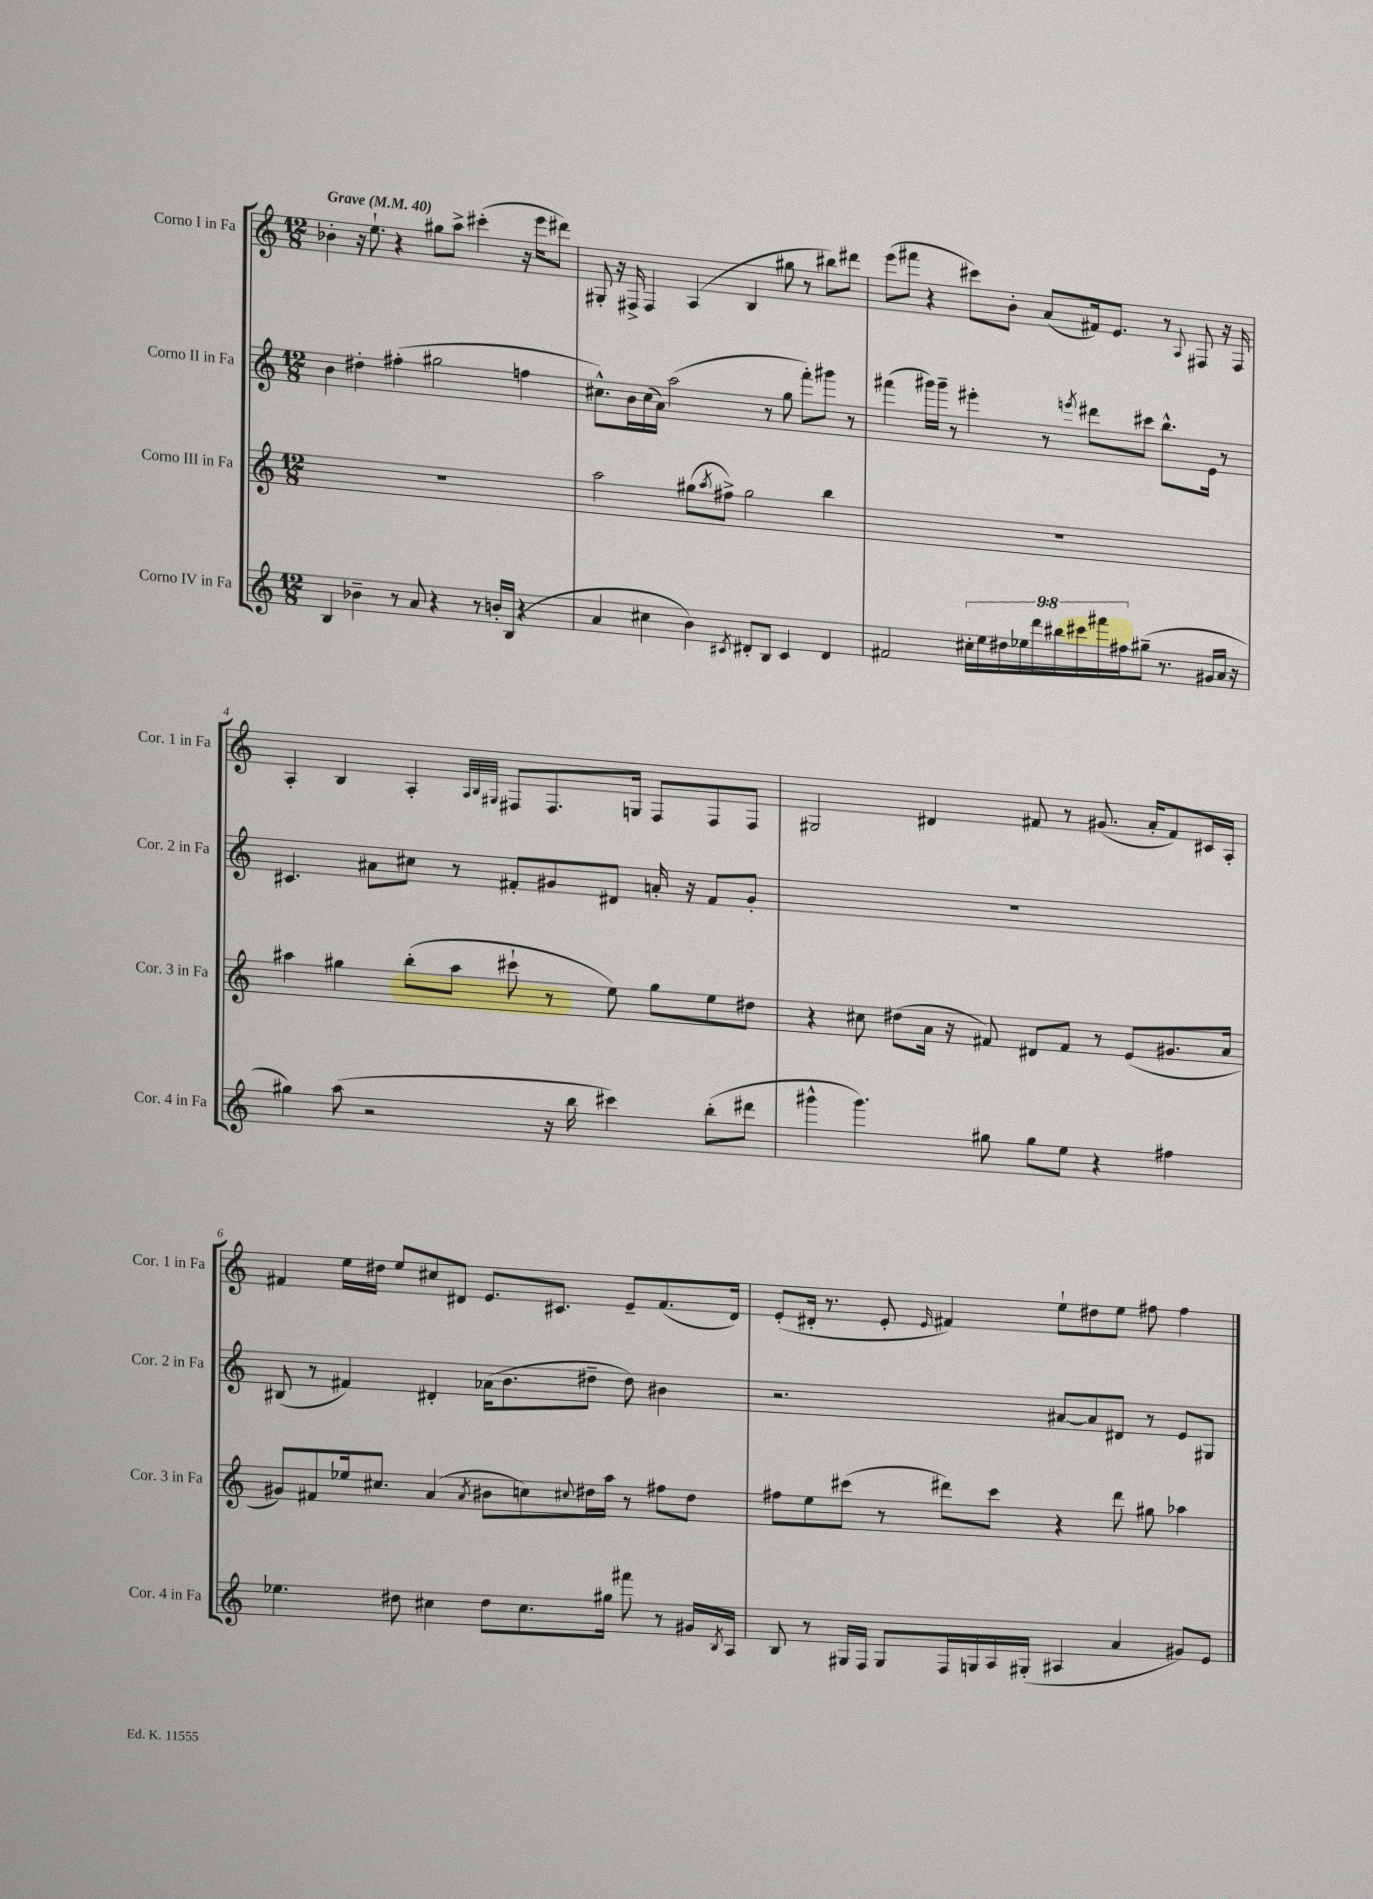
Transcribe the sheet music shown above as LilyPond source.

<<
\new StaffGroup <<
\new Staff = "s0" \with { instrumentName = "Corno I in Fa" shortInstrumentName = "Cor. 1 in Fa" } {
    \clef treble \key c \major \numericTimeSignature \time 12/8 \tempo "Grave" 4 = 40
    bes'4-. r16 e''8.-! r4 gis''8 a''8-> cis'''4-.( r16 e'''16 dis'''8) |
    gis8-. r16 fis16-> fis4 a4( b4 gis''8 r8 bis''8) dis'''8 |
    e'''8( fis'''8 r4 cis'''8) b'8-. a'8( fis'16) e'8. r8 \appoggiatura { a8 } fis8 r16 fis16 |
    a4-. b4 a4-. \grace { a32 b32 gis32 } fis8 fis8. g16 fis8 fis8 fis8 |
    gis2 dis'4 fis'8 r8 gis'8.( a'16-. fis'8) cis'16 a16-. |
    fis'4 e''16 dis''16 e''8 cis''8 dis'8 e'8. cis'8. e'8-- fis'8.( dis'16) |
    e'8-.( dis'16-. r8. e'8-. \grace { e'16 } fis'4) e''8-! dis''8 e''8 fis''8 fis''4 \bar "|." |
}
\new Staff = "s1" \with { instrumentName = "Corno II in Fa" shortInstrumentName = "Cor. 2 in Fa" } {
    \clef treble \key c \major \numericTimeSignature \time 12/8
    b'4 dis''4-. fis''4-.( gis''2 f''4 |
    cis''8.-^) b'16 cis''16( a'16) a''2( r8 g''8 f'''8-.) gis'''8 r8 |
    fis'''4( gis'''16) gis'''16-- r8 eis'''4-. r8 \acciaccatura { e'''8 } dis'''8 cis'''8 b''8.-^ e'16 r8 |
    cis'4. ais'8 cis''8 r8 fis'8-. gis'8 dis'8 a'16-. r16 fis'8 gis'8-. |
    R1. |
    bis8( r8 fis'4) dis'4-. aes'16( b'8. dis''8-- dis''8) bis'4 |
    r2. ais'8~ ais'8 dis'8 r8 e'8 gis8 \bar "|." |
}
\new Staff = "s2" \with { instrumentName = "Corno III in Fa" shortInstrumentName = "Cor. 3 in Fa" } {
    \clef treble \key c \major \numericTimeSignature \time 12/8
    R1. |
    a''2 gis''8( \acciaccatura { a''8 } fis''8->) gis''2 b''4 |
    R1. |
    ais''4 gis''4 b''8-.( ais''8 cis'''8-! r8 e''8) gis''8 e''8 dis''8 |
    r4 cis''8 dis''8( a'16 r16 fis'8) dis'8 fis'8 r8 e'8( gis'8. a'16 |
    gis'8) fis'8 ees''16 cis''8. a'4( \acciaccatura { a'8 } bis'8 c''8) \appoggiatura { cis''8 } dis''16 a''16 r8 fis''8 dis''8 |
    fis''8 e''8 cis'''8( r8 dis'''8) cis'''8 r4 dis'''8 gis''8 aes''4 \bar "|." |
}
\new Staff = "s3" \with { instrumentName = "Corno IV in Fa" shortInstrumentName = "Cor. 4 in Fa" } {
    \clef treble \key c \major \numericTimeSignature \time 12/8 \override Staff.TupletNumber.text = #tuplet-number::calc-fraction-text
    b4 bes'4-- r8 a'8 r4 r8 b'16-. b16( r4 |
    a'4 cis''4 b'4) \acciaccatura { cis'8 } dis'8-. b8 cis'4 dis'4 |
    fis'2 \tuplet 9/8 { cis''16-. e''16 dis''16 ees''16 d'''16 bis''16 cis'''16 fis'''16 fis''16 } gis''8--( r8. gis'16 a'16 r16 |
    gis''4) a''8( r2 r16 b''16 cis'''4) b''8-.( dis'''8 |
    gis'''4-^ gis'''4.) gis''8 gis''8 e''8 r4 fis''4 |
    ees''4. dis''8 cis''4 dis''8 cis''8. gis''16 fis'''8 r8 gis'16 \acciaccatura { b8 } a16 |
    b8 r8 gis16 f16 gis8 f16 g16 a16 gis16-.( ais4 a'4 gis'8) e'8 \bar "|." |
}
>>
>>
